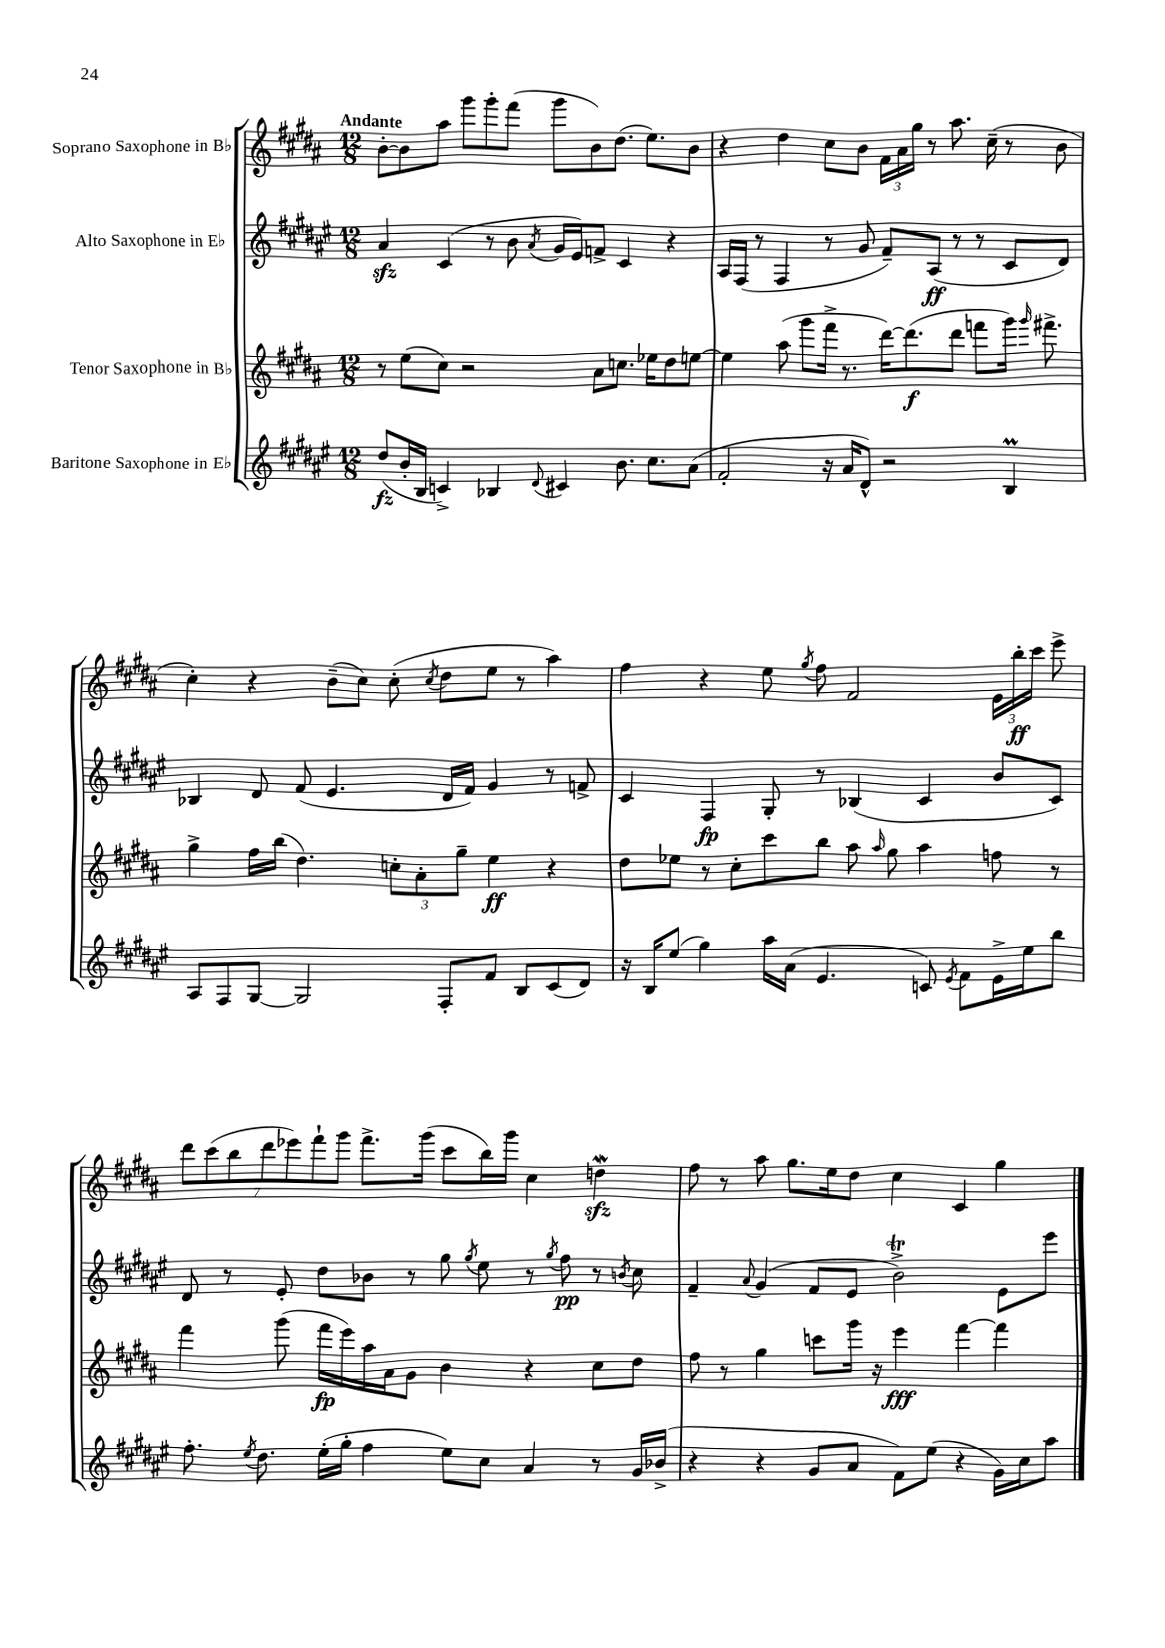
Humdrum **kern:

**kern	**kern	**kern	**kern
*staff4	*staff3	*staff2	*staff1
*clefG2	*clefG2	*clefG2	*clefG2
*k[f#c#g#d#a#e#]	*k[f#c#g#d#a#]	*k[f#c#g#d#a#e#]	*k[f#c#g#d#a#]
*M12/8	*M12/8	*M12/8	*M12/8
(8dd#	8r	4a#	[8b'
16b'	(8ee	.	8b]
16B	.	.	.
4c^)	8cc#)	(4c#	8aa#
.	2r	.	8ggg#
4B-	.	8r	8ggg#'
.	.	8b	(8fff#
8qqd#	.	8qa#	.
4c#	.	16g#	8ggg#
.	.	16e#)	.
.	8a#	8f^	8b)
8.b	8.cc	4c#	(8.dd#
8.cc#	16ee-	.	8.ee)
.	8dd#	4r	.
(8a#	[8ee	.	8b
=	=	=	=
2f#'	4ee]	16A#	4r
.	.	(16F#	.
.	.	8r	.
.	(8aa#	4F#	4dd#
.	8ggg#	.	.
16r	16fff#^	8r	8cc#
16a#	8.r	.	.
8d#^^)	.	8g#	8b
2r	[16ddd#)	8f#~)	24f#
.	.	.	24a#
.	(8.ddd#]	.	.
.	.	.	24gg#
.	.	(8A#	8r
.	8ddd#	8r	8.aa#
.	8fff	8r	.
.	.	.	(16cc#~
4B	16ggg#)	8c#	8r
.	16qqggg#	.	.
.	8.fff#^	.	.
.	.	8d#)	8b
=	=	=	=
8A#	4gg#^	4B-	4cc#')
8F#	.	.	.
[8G#	16ff#	8d#	4r
.	(16bb	.	.
2G#]	4.dd#)	(8f#	.
.	.	4.e#	(8b~
.	.	.	8cc#)
.	12cc'	.	(8cc#'
.	12a#'	.	.
.	.	.	8qcc#
8F#'	.	16d#	8dd#
.	12gg#~	.	.
.	.	16f#)	.
8f#	4ee	4g#	8ee
8B	.	.	8r
(8c#	4r	8r	4aa#)
8d#)	.	8f^	.
=	=	=	=
16r	8dd#	4c#	4ff#
16B	.	.	.
(8ee#	8ee-	.	.
4gg#)	8r	4F#	4r
.	8cc#'	.	.
16aa#	8ccc#	8G#'	8ee
(16a#	.	.	.
.	.	.	8qgg#
4.e#	8bb	8r	8ff#
.	8aa#	(4B-	2f#
.	16qqaa#	.	.
.	8gg#	.	.
8c)	4aa#	4c#	.
8qe#	.	.	.
8f#	.	.	.
16e#^	8ff	8b	24e
.	.	.	24bb'
16ee#	.	.	.
.	.	.	24ccc#
8bb	8r	8c#)	8eee^
=	=	=	=
8.ff#'	4fff#	8d#	14ddd#
.	.	.	(14ccc#
.	.	8r	.
.	.	.	14bb
8qee#	.	.	.
8.dd#	.	.	.
.	.	.	14ddd#
.	(8ggg#	8e#'	.
.	.	.	14eee-)
.	.	.	14fff#`
(16ee#'	16fff#	8dd#	.
.	.	.	14ggg#
16gg#'	16eee)	.	.
4ff#	16aa#	8b-	8.fff#^
.	16a#	.	.
.	8g#	8r	.
.	.	.	(16ggg#
8ee#)	4b	8gg#	8ccc#
.	.	8qgg#	.
8cc#	.	8ee#	16bb)
.	.	.	16ggg#
4a#	4r	8r	4cc#
.	.	8qgg#	.
.	.	8ff#	.
8r	8cc#	8r	4dd
.	.	8qb	.
16g#	8dd#	8cc#	.
(16b-^	.	.	.
=	=	=	=
4r	8ff#	4f#~	8ff#
.	8r	.	8r
.	.	8qqa#	.
4r	4gg#	(4g#	8aa#
.	.	.	8.gg#
8g#	8ccc	8f#	.
.	.	.	16ee
8a#	16ggg#	8e#	8dd#
.	16r	.	.
8f#)	4eee	2b^)	4cc#
(8ee#	.	.	.
4r	[4fff#	.	4c#
16g#)	4fff#]	8e#	4gg#
16cc#	.	.	.
8aa#	.	8eee#	.
==	==	==	==
*-	*-	*-	*-
